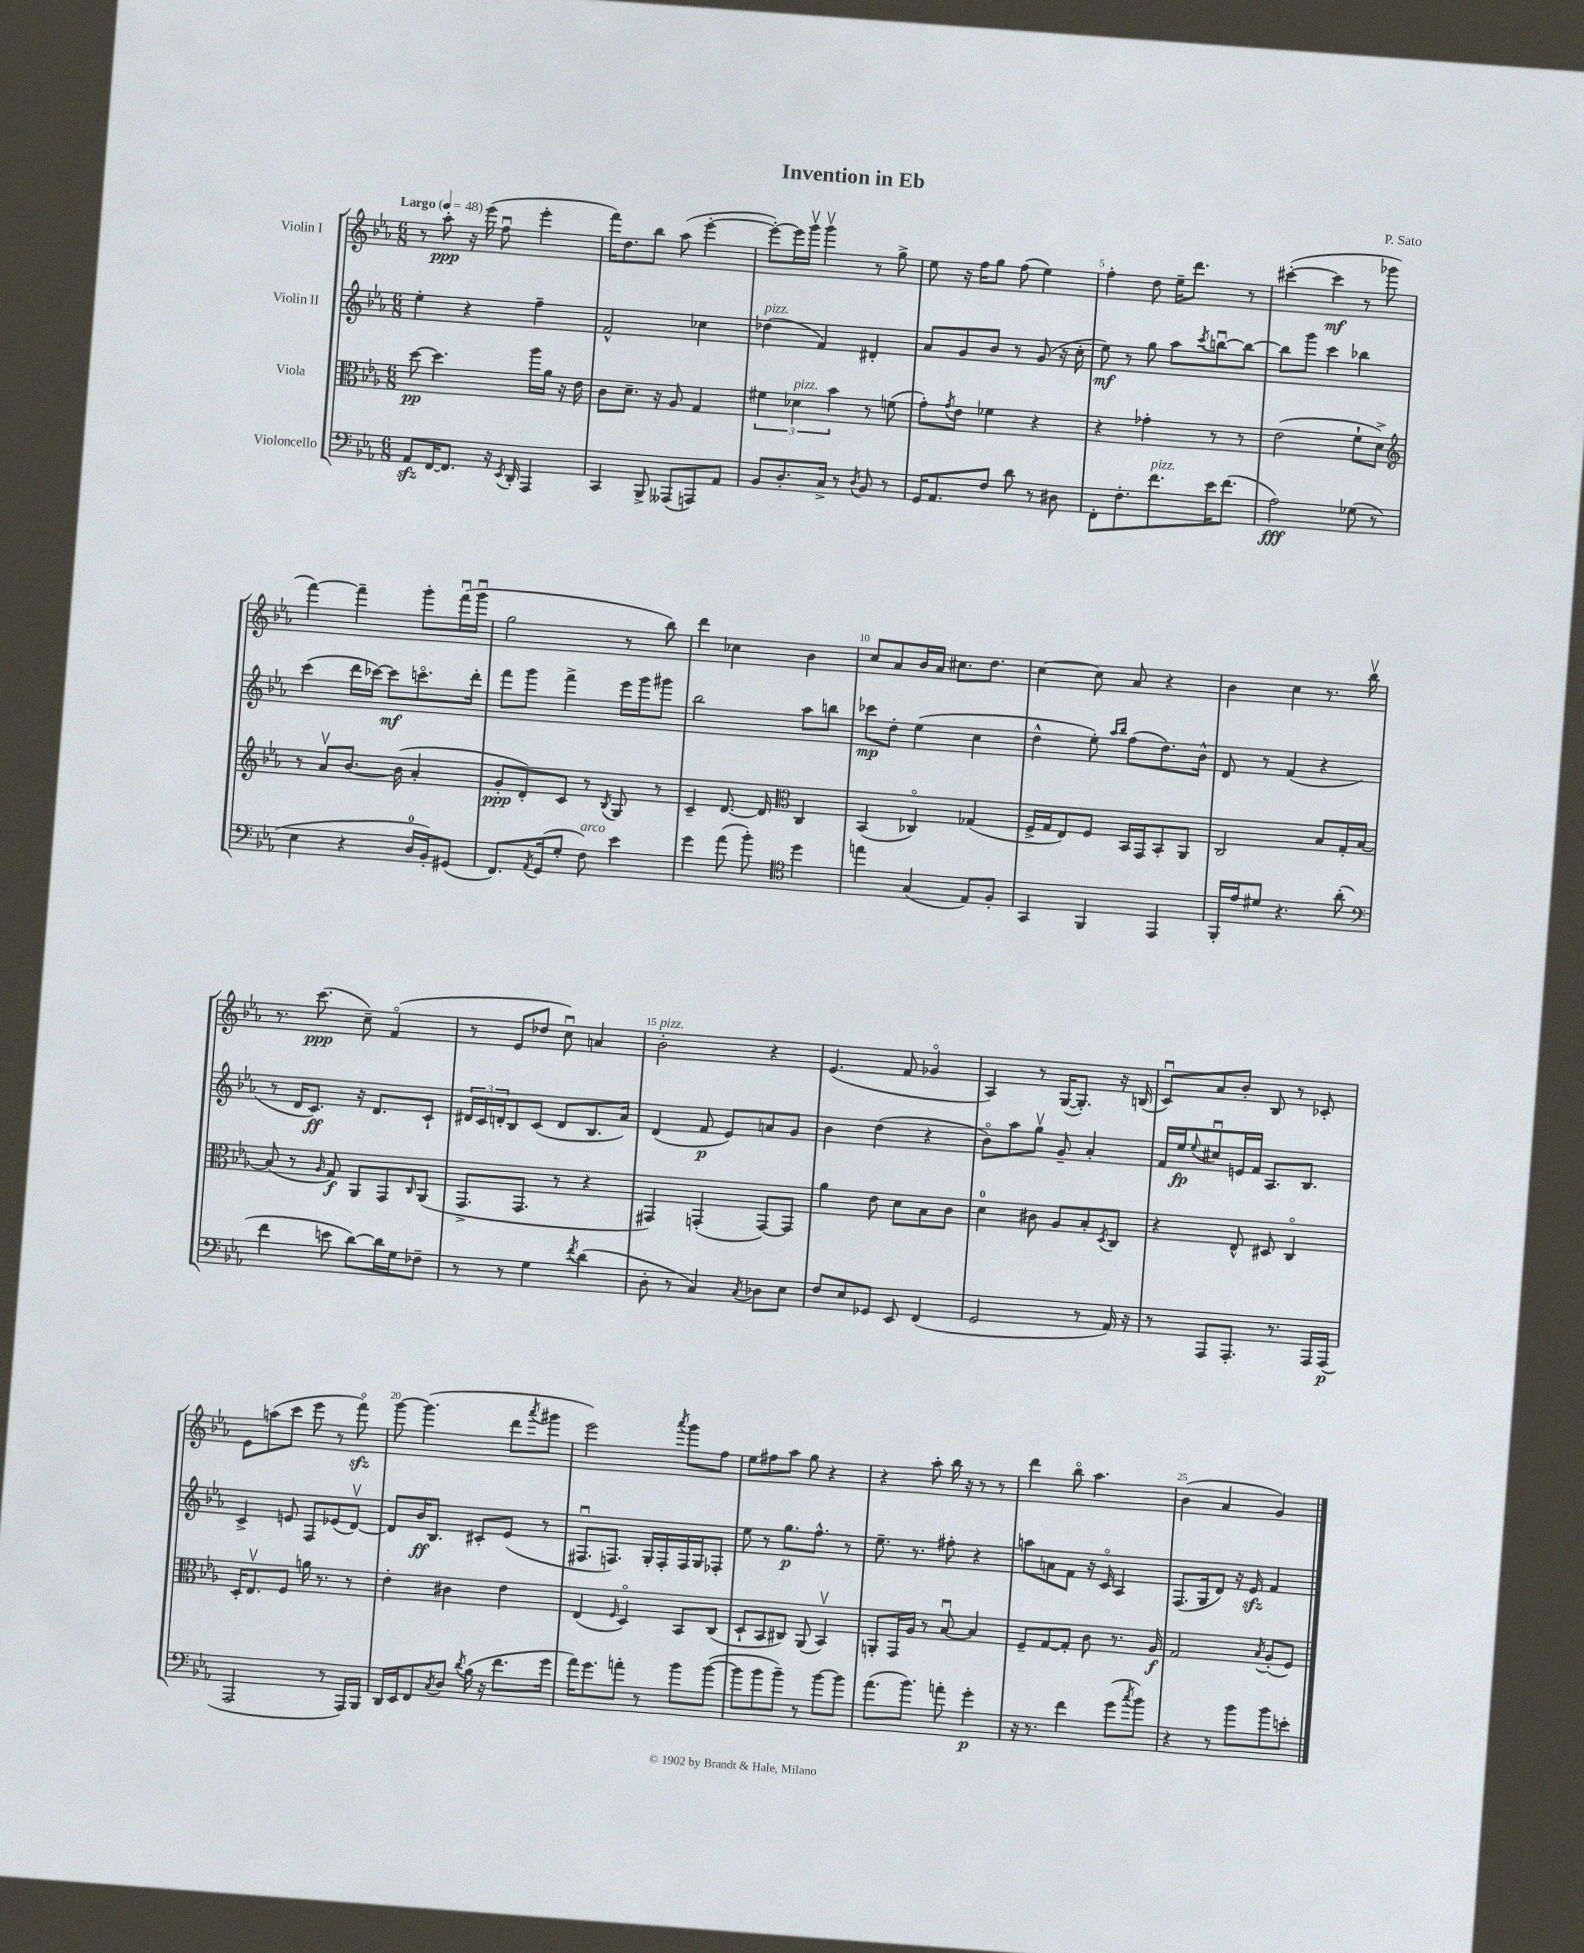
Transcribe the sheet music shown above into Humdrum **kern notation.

**kern	**dynam	**kern	**dynam	**kern	**dynam	**kern	**dynam
*part4	*part4	*part3	*part3	*part2	*part2	*part1	*part1
*staff4	*staff4	*staff3	*staff3	*staff2	*staff2	*staff1	*staff1
*I"Violoncello	*	*I"Viola	*	*I"Violin II	*	*I"Violin I	*
*clefF4	*	*clefC3	*	*clefG2	*	*clefG2	*
*k[b-e-a-]	*	*k[b-e-a-]	*	*k[b-e-a-]	*	*k[b-e-a-]	*
*M6/8	*	*M6/8	*	*M6/8	*	*M6/8	*
*MM48	*	*MM48	*	*MM48	*	*MM48	*
=1	=1	=1	=1	=1	=1	=1	=1
!	!	!	!	!	!	!LO:TX:a:B:t=Largo	!
8AA-zz/L	.	[8dd\	pp	4ee-'\	.	8r	.
[16FF/K	.	4.dd\]	.	.	.	8aa-'\	ppp
8.FF/J]	.	.	.	.	.	.	.
.	.	.	.	4r	.	16r	.
.	.	.	.	.	.	(16eee-\	.
16r	.	.	.	.	.	8ffu\	.
8qEE-/	.	.	.	.	.	.	.
16DD'/	.	.	.	.	.	.	.
4AAA-/	.	16aa-\LL	.	4ff~\	.	4eee-'\	.
.	.	16a-\JJ	.	.	.	.	.
.	.	16r	.	.	.	.	.
.	.	16e-\	.	.	.	.	.
=2	=2	=2	=2	=2	=2	=2	=2
4CC/	.	8c\L	.	2f^^/	.	16fff\KL)	.
.	.	.	.	.	.	8.dd\	.
.	.	8.d~\J	.	.	.	.	.
8BBB-^/	.	.	.	.	.	8bb-\J	.
.	.	16r	.	.	.	.	.
(8AAA--X/L	.	8A-/	.	.	.	(8aa-\	.
8AAAn/)	.	4G/	.	4cc-X\	.	[4eee-'\	.
8AA-/J	.	.	.	.	.	.	.
=3	=3	=3	=3	=3	=3	=3	=3
!	!	!	!	!LO:TX:a:i:t=pizz.	!	!	!
8BB-/L	.	6f#X\	.	(4dd-X\	.	8eee-'\L_)	.
8.D'/	.	.	.	.	.	16eee-\L]	.
!	!	!LO:TX:a:i:t=pizz.	!	!	!	!	!
.	.	6d-X\	.	.	.	.	.
.	.	.	.	.	.	16gggv\JJ	.
.	.	.	.	4f/)	.	4gggv\	.
16C^/Jk	.	.	.	.	.	.	.
.	.	6b-\	.	.	.	.	.
8r	.	.	.	.	.	.	.
8qD/	.	.	.	.	.	.	.
8BB-/	.	8r	.	4d#X'/	.	8r	.
8r	.	(8fn\	.	.	.	8gg^\	.
=4	=4	=4	=4	=4	=4	=4	=4
16GG/KL	.	8g'\L)	.	8a-/L	.	8ee-\	.
8.AA-/	.	.	.	.	.	.	.
.	.	8qg/	.	.	.	.	.
.	.	8e-\J	.	8g/	.	16r	.
.	.	.	.	.	.	16ff\KL	.
8F/J	.	4f-X\	.	8b-/J	.	8gg\J	.
8d\	.	.	.	8r	.	(8ff\	.
8r	.	4r	.	(8g/	.	4ee-\)	.
8D#X\	.	.	.	16r	.	.	.
.	.	.	.	16cc'\	.	.	.
=5	=5	=5	=5	=5	=5	=5	=5
8FF'\L	.	4r	.	8ee-\)	mf	4ff'\	.
8.F'\	.	.	.	8r	.	.	.
.	.	4g-X'\	.	8gg\	.	8dd\	.
!LO:TX:a:i:t=pizz.	!	!	!	!	!	!	!
8.f\	.	.	.	.	.	.	.
.	.	.	.	8aa-\L	.	16ee-~\KL	.
.	.	.	.	.	.	8.ddd\J	.
.	.	.	.	8qccc/	.	.	.
16e-\K	.	8r	.	[8bbnu\	.	.	.
(8.f\J	.	.	.	.	.	.	.
.	.	8r	.	8bb\J_	.	8r	.
=6	=6	=6	=6	=6	=6	=6	=6
2A-\)	fff	(2e-\	.	8bb\L]	.	([4ccc#X'\	.
.	.	.	.	8ggg\J	.	.	.
.	.	.	.	4ccc\	.	4ccc#\]	mf
(8G-X\	.	8f`\L	.	4bb-X\	.	8r	.
8r	.	8d^\J)	.	.	.	8ggg-X\	.
!!LO:LB:g=z
=7	=7	=7	=7	=7	=7	=7	=7
*	*	*clefG2	*	*	*	*	*
4E-\	.	8r	.	(4ccc\	.	[4fff\)	.
.	.	8a-v/L	.	.	.	.	.
4r	.	[8.b-/J	.	16ddd\LL	.	4fff~\]	.
.	.	.	.	[16ccc-X\JJ)	.	.	.
.	.	.	.	8ccc-\L]	mf	.	.
.	.	(16b-\]	.	.	.	.	.
16D/LL	.	4a-'/	.	8.cccn\	.	8ggg'\L	.
16BB-'/J)	.	.	.	.	.	.	.
(8GG#X/J	.	.	.	.	.	(16fffu\L	.
.	.	.	.	16ddd'\Jk	.	16gggu\JJ	.
=8	=8	=8	=8	=8	=8	=8	=8
8.FF/L)	.	8g'/L	ppp	8fff\L	.	2gg\	.
.	.	8d'/)	.	8ggg\J	.	.	.
8qAA-/	.	.	.	.	.	.	.
(16GG/k	.	.	.	.	.	.	.
8G'/J	.	8c/J	.	4fff^\	.	.	.
!LO:TX:a:i:t=arco	!	!	!	!	!	!	!
8F\)	.	8r	.	.	.	.	.
.	.	8qB-/	.	.	.	.	.
4e-\	.	8G/	.	16eee-\LL	.	8r	.
.	.	.	.	16ggg\J	.	.	.
.	.	8r	.	8ggg#X\J	.	8bb-\)	.
=9	=9	=9	=9	=9	=9	=9	=9
4g\	.	4c~/	.	2bb-\	.	4ddd\	.
(8a-\	.	[8.d/	.	.	.	4cc-X\	.
8b-'\)	.	.	.	.	.	.	.
.	.	16d/]	.	.	.	.	.
*clefC4	*	*clefC3	*	*	*	*	*
4dd\	.	4C/	.	8aa-\L	.	4b-\	.
.	.	.	.	8bbn\J	.	.	.
=10	=10	=10	=10	=10	=10	=10	=10
4een\	.	(4BB-/	.	8ccc-X\L	mp	8cc/L	.
.	.	.	.	8dd'\J	.	8a-/	.
(4G/	.	4C-X/)	.	(4ee-\	.	16b-/L	.
.	.	.	.	.	.	16a-/JJ	.
.	.	.	.	.	.	8.cc#X\L	.
8E-/L)	.	(4G-X/	.	4cc\	.	.	.
.	.	.	.	.	.	8.dd\J	.
8F'/J	.	.	.	.	.	.	.
=11	=11	=11	=11	=11	=11	=11	=11
4GG/	.	16F^/LL	.	4dd^^\	.	[4cc\	.
.	.	16G/J	.	.	.	.	.
.	.	8E-/)	.	.	.	.	.
4FF/	.	8F/J	.	8ee-'\)	.	8cc\]	.
.	.	.	.	16qqaa-/LL	.	.	.
.	.	.	.	16qqbb-/JJ	.	.	.
.	.	16BB-/LL	.	(8ff\L	.	8a-/	.
.	.	16GG/J	.	.	.	.	.
4EE-/	.	8BB-'/	.	8.dd\)	.	4r	.
.	.	8AA-/J	.	.	.	.	.
.	.	.	.	16b-^^\Jk	.	.	.
=12	=12	=12	=12	=12	=12	=12	=12
16FF'/LL	.	2C/	.	8d/	.	4b-\	.
16e-/J	.	.	.	.	.	.	.
8d#X/J	.	.	.	8r	.	.	.
4.r	.	.	.	(4f/	.	4cc\	.
.	.	8B-/L	.	4r	.	8.r	.
(8a-'\	.	16G'/L	.	.	.	.	.
.	.	[16B-/JJ	.	.	.	16bb-v\	.
!!LO:LB:g=z
=13	=13	=13	=13	=13	=13	=13	=13
*clefF4	*	*	*	*	*	*	*
4f\	.	(8B-/]	.	8r	.	8.r	.
.	.	8r	.	16d/KL	.	.	.
.	.	.	.	8.c/J)	ff	(8.ccc\	ppp
.	.	16qqA-/	.	.	.	.	.
8en\	.	8G/)	f	.	.	.	.
[8d\L)	.	8AA-/L	.	16r	.	8cc~\)	.
.	.	.	.	8.d/L	.	.	.
16d\L]	.	8GG/	.	.	.	(4f/	.
16G\J	.	.	.	.	.	.	.
.	.	16qqC/	.	.	.	.	.
8F-X~\J	.	(8AA-/J	.	8c`/J	.	.	.
=14	=14	=14	=14	=14	=14	=14	=14
8r	.	8.GG^/L	.	24d#X/LL	.	8r	.
.	.	.	.	24c/	.	.	.
.	.	.	.	24dn'/J	.	.	.
8r	.	.	.	8B-/	.	8e-/L	.
.	.	8.GG/J	.	.	.	.	.
4G\	.	.	.	(8c/J	.	8dd-X/J	.
.	.	8r	.	8d/L	.	8ccu\)	.
8qf/	.	.	.	.	.	.	.
(4d\	.	4r	.	8.B-/	.	4an/	.
.	.	.	.	16a-/Jk)	.	.	.
=15	=15	=15	=15	=15	=15	=15	=15
!	!	!	!	!	!	!LO:TX:a:i:t=pizz.	!
8D'\	.	4GG#X/)	.	(4d/	.	2b-'\	.
8r	.	.	.	.	.	.	.
4C/)	.	(4GGn'/	.	8f/	p	.	.
.	.	.	.	8e-/L)	.	.	.
8qC/	.	.	.	.	.	.	.
8D-X\L	.	[8GG/L)	.	8an/	.	4r	.
8E-\J	.	8GG/J]	.	8g/J	.	.	.
=16	=16	=16	=16	=16	=16	=16	=16
8F/L	.	4a-\	.	4b-\	.	(4.e-/	.
8E-/	.	.	.	.	.	.	.
8GG-X/J	.	8e-\	.	(4dd\	.	.	.
8EE-/	.	8d\L	.	.	.	8f/	.
(4FF/	.	8B-\	.	4r	.	4g-X/	.
.	.	8c\J	.	.	.	.	.
=17	=17	=17	=17	=17	=17	=17	=17
2GG/	.	4d\	.	8b-\L)	.	4A-/)	.
.	.	.	.	8aa-\	.	.	.
.	.	8c#X\	.	8ggv\J	.	8r	.
.	.	8A-/L	.	8g~/	.	([16G/KL	.
.	.	.	.	.	.	8.G'/J])	.
8r	.	8B-'/	.	4a-'/	.	.	.
.	.	8qD/	.	.	.	.	.
16AA-/)	.	8C/J	.	.	.	16r	.
16r	.	.	.	.	.	(16Bn/	.
=18	=18	=18	=18	=18	=18	=18	=18
8r	.	4r	.	16f/LL	.	8cu/L)	.
.	.	.	.	16ee-/J	fp	.	.
.	.	.	.	8qqee-/	.	.	.
8AAA-/L	.	.	.	8cc#Xu/	.	8a-/	.
8.AAA-'/J	.	8E-^^/	.	16en/L	.	8b-'/J	.
.	.	.	.	16f/JJ	.	.	.
.	.	8D#X/	.	8.A-/L	.	8B-/	.
8.r	.	.	.	.	.	.	.
.	.	4C/	.	.	.	8r	.
.	.	.	.	8.B-/J	.	.	.
16AAA-/LL	.	.	.	.	.	8c-X'/	.
(16AAA-/JJ	p	.	.	.	.	.	.
!!LO:LB:g=z
=19	=19	=19	=19	=19	=19	=19	=19
2AAA-/	.	16D'/KL	.	4c^/	.	8e-\L	.
.	.	8.E-v/	.	.	.	.	.
.	.	.	.	.	.	(8aan\	.
.	.	8F/J	.	8en/	.	8ccc\J	.
.	.	16an\	.	8F/L	.	8eee-\	.
.	.	8.r	.	.	.	.	.
8r	.	.	.	(8e-X/	.	8r	.
16AAA-/LL)	.	8r	.	[8dv/J)	.	8fffzz\)	.
16BBB-/JJ	.	.	.	.	.	.	.
=20	=20	=20	=20	=20	=20	=20	=20
16DD/LL	.	4e-'\	.	8d/L]	.	[8ggg\	.
16EE-/J	.	.	.	.	.	.	.
8FF/	.	.	.	16b-/K	ff	(4.ggg\]	.
.	.	.	.	8.B-/J	.	.	.
8qC/	.	.	.	.	.	.	.
8D/J	.	4c#X\	.	.	.	.	.
8qd/	.	.	.	.	.	.	.
(16B-\	.	.	.	8c#X'/L	.	.	.
16r	.	.	.	.	.	.	.
8.f\L	.	4e-\	.	(8e-/J	.	8ddd\L	.
.	.	.	.	.	.	8qaaa-/	.
.	.	.	.	8r	.	8ggg#X\J	.
16g\Jk	.	.	.	.	.	.	.
=21	=21	=21	=21	=21	=21	=21	=21
16a-\KL)	.	(4E-/	.	8.F#Xu/L	.	2eee-\)	.
8.g\	.	.	.	.	.	.	.
.	.	.	.	8.Fn/J)	.	.	.
.	.	16qqF/	.	.	.	.	.
8an'\J	.	4D/)	.	.	.	.	.
8r	.	.	.	16G'/LL	.	.	.
.	.	.	.	16F'/	.	.	.
.	.	.	.	.	.	8qaaa-/	.
8b-\L	.	8BB-/L	.	16F/	.	8ggg\L	.
.	.	.	.	16G/J	.	.	.
([8b-\J	.	(8C/J	.	8F-X'/J	.	8ff\J	.
=22	=22	=22	=22	=22	=22	=22	=22
8b-\L]	.	8D`/L	.	8ee-\	.	8ee-\L	.
8b-\	.	8BB-/	.	8r	.	8ff#X\	.
8b-~\J)	.	8C#X/J)	.	8.gg\L	p	8aa-\J	.
8r	.	(8AA-/	.	.	.	8gg\	.
.	.	.	.	8.ff^^\J	.	.	.
[8b-\L	.	4BB-v/)	.	.	.	4r	.
8b-\J]	.	.	.	8r	.	.	.
=23	=23	=23	=23	=23	=23	=23	=23
(8.a-\L	.	8AAn'/L	.	8.ee-~\	.	4r	.
.	.	16GG/L	.	.	.	.	.
8.b-\J)	.	16A-/JJ	.	8.r	.	.	.
.	.	8r	.	.	.	8aa-'\	.
8an'\	.	[8B-u/	.	8ff#X'\	.	16bb-\	.
.	.	.	.	.	.	16r	.
4g'\	p	4B-/]	.	4r	.	8r	.
.	.	.	.	.	.	8r	.
=24	=24	=24	=24	=24	=24	=24	=24
16r	.	8F~/L	.	8aan\L	.	4ddd\	.
8.r	.	.	.	.	.	.	.
.	.	[8G/	.	8an\	.	.	.
4f\	.	8G'/J]	.	8f\J	.	8bb-\	.
.	.	8c\	.	16r	.	4.aa-\	.
.	.	.	.	16c/	.	.	.
(8g\L	.	8.r	.	4A-/	.	.	.
8qcc/	.	.	.	.	.	.	.
8b-\J)	.	.	.	.	.	.	.
.	.	16A-/	f	.	.	.	.
=25	=25	=25	=25	=25	=25	=25	=25
4r	.	2G/	.	(8.F/L	.	(4b-\	.
.	.	.	.	16G/k	.	.	.
8r	.	.	.	8d/J)	.	4a-/	.
8b-\L	.	.	.	16r	.	.	.
.	.	.	.	16e-zz/	.	.	.
.	.	8qB-/	.	.	.	.	.
8b-\	.	(8A-'/L	.	4f/	.	4g/)	.
8en'\J	.	8F/J)	.	.	.	.	.
==	==	==	==	==	==	==	==
*-	*-	*-	*-	*-	*-	*-	*-
